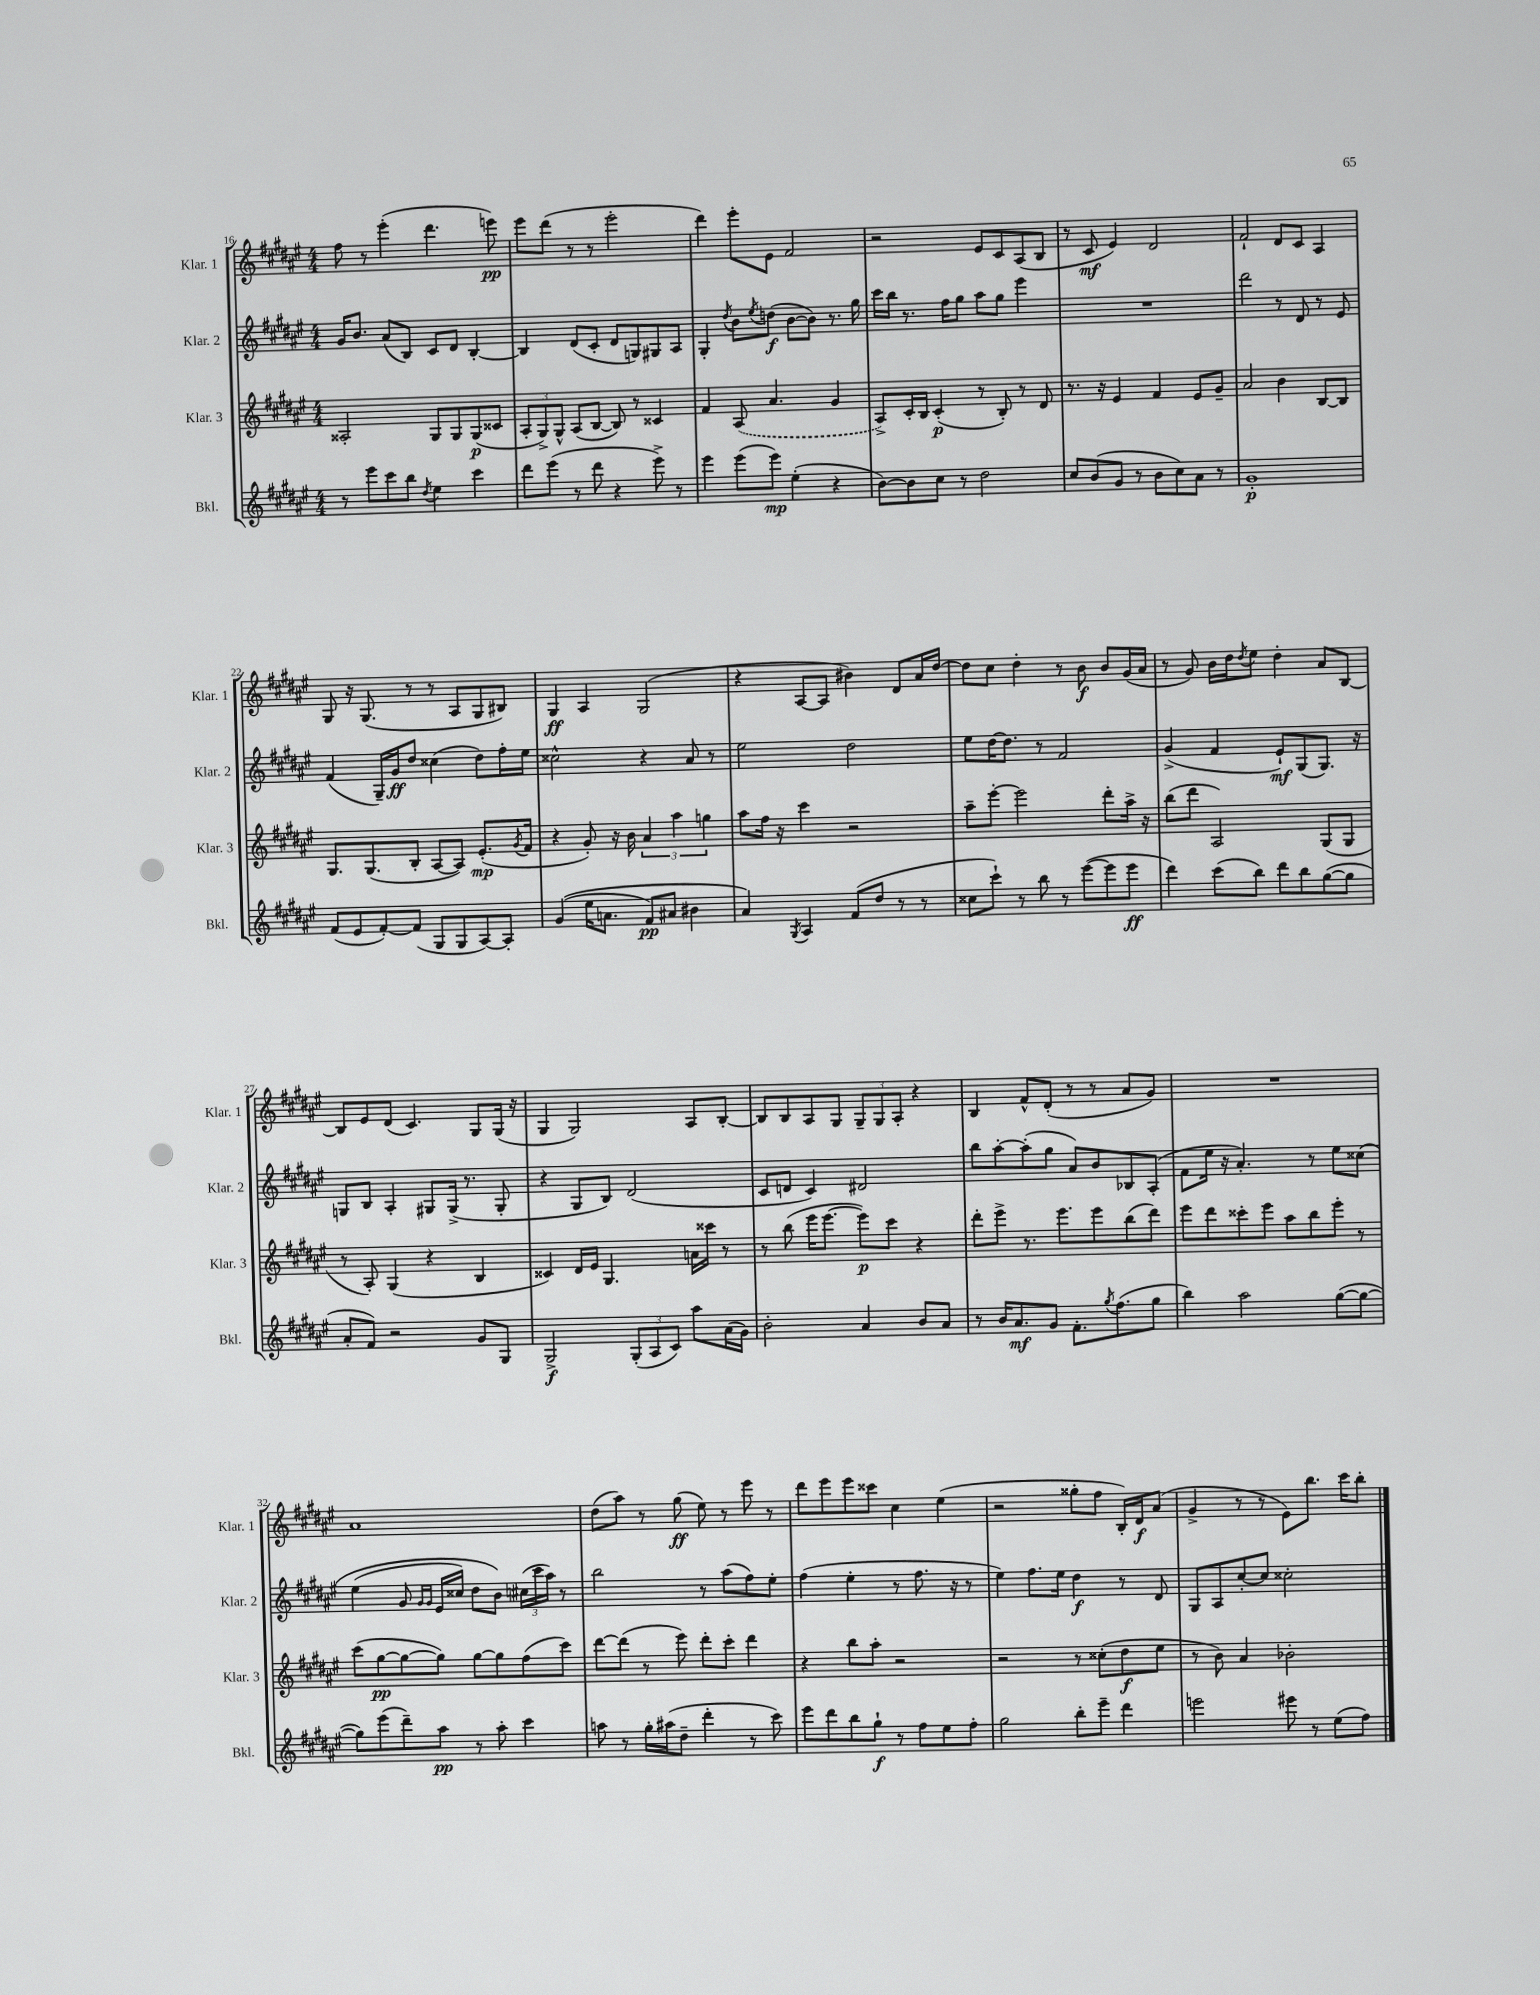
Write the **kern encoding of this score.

**kern	**kern	**kern	**kern
*staff4	*staff3	*staff2	*staff1
*clefG2	*clefG2	*clefG2	*clefG2
*k[f#c#g#d#a#e#]	*k[f#c#g#d#a#e#]	*k[f#c#g#d#a#e#]	*k[f#c#g#d#a#e#]
*M4/4	*M4/4	*M4/4	*M4/4
8r	2A##'/	16g#/LK	8ff#\
.	.	8.b/J	.
8eee#\L	.	.	8r
8ccc#\	.	(8a#/L	(4eee#'\
8bb\J	.	8B/J)	.
8qdd#/	.	.	.
4ee#\	8G#/L	8c#/L	4.ddd#\
.	8G#/	8d#/J	.
4ccc#\	(8G#/	[4B'/	.
.	8c##/J	.	8eee\)
=	=	=	=
8ddd#\L	12A#'/L	4B/]	8eee#\L
.	12G#^/)	.	.
(8eee#\J	.	.	(8ddd#\J
.	12G#^^/J	.	.
8r	(8A#/L	(8d#/L	8r
8ddd#\	[8B/J	8c#'/J	8r
4r	8B/])	8d#/L	2eee#'\
.	8r	8G/)	.
8eee#^\)	4c##/	8G#/	.
8r	.	8A#/J	.
=	=	=	=
4eee#\	4f#/	4G#'/	4ddd#\)
.	.	8qdd#/	.
(8eee#\L	(8A#/	8b\L	8eee#'\L
.	.	8qee#/	.
8eee#\J)	4.a#/	(8dd\J	8e#\J
(4ee#'\	.	[8b\L	2f#/
.	.	8b\]J)	.
4r	4g#/	8.r	.
.	.	16gg#\	.
=	=	=	=
[8b\L)	8A#^/L)	16ccc#\LL	2r
.	.	16bb\JJ	.
8b\]	16c#'/L	8.r	.
.	16B/JJ	.	.
8cc#\J	(4c#'/	.	.
.	.	16ff#\LK	.
8r	.	8gg#\J	.
2dd#\	8r	8aa#\L	8e#/L
.	8B'/)	8gg#\J	8c#/
.	8r	4eee#\	(8A#/
.	8d#/	.	8B/J
=	=	=	=
8cc#/L	8.r	1r	8r
(8b/	.	.	8c#/
.	16r	.	.
8g#/J	4e#/	.	4e#/)
8r	.	.	.
8b\L	4f#/	.	2d#/
8cc#\)	.	.	.
8a#\J	8e#/L	.	.
8r	8g#~/J	.	.
=	=	=	=
1g#'	2a#/	2ddd#\	2f#`/
.	4b\	8r	8d#/L
.	.	8d#/	8c#/J
.	[8B/L	8r	4A#/
.	8B/]J	8e#/	.
=	=	=	=
(8f#/L	8.G#/L	(4f#/	8G#/
8e#/	.	.	16r
.	(8.G#/	.	(8.G#/
[8f#'/)	.	16G#~/LL)	.
.	.	16g#/J	.
(8f#/]J	8B'/J	8dd#/J	8r
8G#/L	[8A#/L	(4cc##\	8r
8G#/	8A#/]J)	.	8A#/L
[8A#/)	(8.e#'/L	8dd#\L)	8G#/
8A#'/]J	.	16ff#'\L	8B#/J)
.	8qg#/	.	.
.	16f#/Jk	16ee#\JJ	.
=	=	=	=
&((4g#/	4r	2cc##^^\	4G#/
16ee#\LK	8g#'/)	.	4A#/
8.a\J	.	.	.
.	16r	.	.
.	16b\	.	.
8f#/L)	6a#/	4r	(2G#/
8a#/J	.	.	.
.	6aa#\	.	.
4b#\	.	8a#/	.
.	6gg\	.	.
.	.	8r	.
=	=	=	=
4a#/&)	8aa#\L	2ee#\	4r
.	16ff#\Jk	.	.
.	16r	.	.
8qG#/	.	.	.
4A#/	4ccc#\	.	[8A#/L
.	.	.	8A#/]J
(8f#/L	2r	2dd#\	4b#\)
8dd#/J	.	.	.
8r	.	.	8d#/L
8r	.	.	16a#/L
.	.	.	[16dd#/JJ
=	=	=	=
8cc##\L	8aa#~\L	8ee#\L	8dd#\]L
8ccc#`\J)	[8eee#'\J	[16dd#\K	8cc#\J
.	.	8.dd#\]J	.
8r	2eee#\]	.	4dd#'\
8bb\	.	8r	.
8r	.	2f#/	8r
([8eee#\L	.	.	8b\
8eee#\]	8ddd#'\L	.	8b/L
8eee#\J	16aa#^\Jk	.	(16g#/L
.	16r	.	16a#/JJ
=	=	=	=
4ddd#\)	(8bb\L	(4g#^/	8r
.	8ddd#\J	.	8g#/)
(8ccc#\L	2A#/)	4f#/	16b\LL
.	.	.	16dd#\J
.	.	.	8qdd#/
8bb\J)	.	.	8ee#\J
8ddd#\L	.	8e#`/L)	4dd#'\
8bb\	.	(8G#/	.
([8gg#\	(8G#/L	8.G#/J)	8a#/L
8gg#\]J	8G#/J	.	[8B/J
.	.	16r	.
=	=	=	=
8a#'/L	8r	8G/L	8B/]L
8f#/J)	8A#'/)	8B/J	8e#/
2r	(4G#/	4A#'/	(8d#/J
.	.	.	4.c#/)
.	4r	8G#/L	.
.	.	(16G#^/Jk	.
.	.	8.r	.
8g#/L	4B/	.	8G#/L
8G#/J	.	8G#'/	(16G#/Jk
.	.	.	16r
=	=	=	=
2G#^/	4c##/)	4r	4G#/
.	16d#/LL	8G#/L	2G#/)
.	16e#/JJ	.	.
.	4.G#/	8B/J)	.
(12G#'/L	.	(2d#/	.
12A#/	.	.	.
12c#/J)	.	.	.
8aa#\L	16a\LL	.	8A#/L
.	16ccc##\JJ	.	.
(16a#\L	8r	.	[8B'/J
16g#\JJ)	.	.	.
=	=	=	=
2b'\	8r	8c#/L	8B/]L
.	(8bb\	8d/J	8B/
.	16eee#\LK	4c#/)	8A#/
.	[8.eee#\J	.	.
.	.	.	8G#/J
4a#/	8eee#\]L)	2d#/	12G#~/L
.	.	.	12G#/
.	8ccc#\J	.	.
.	.	.	12A#'/J
8b/L	4r	.	4r
8a#/J	.	.	.
=	=	=	=
8r	8ddd#'\L	8bb\L	4B/
16b/LK	8eee#^\J	[8aa#'\	.
8.a#/	.	.	.
.	8.r	(8aa#'\]	8f#^^/L
8g#/J	.	8gg#\J	(8d#'/J
.	8.eee#\L	.	.
8.f#'\L	.	8a#/L)	8r
.	8eee#\	8b/	8r
8qgg#/	.	.	.
(8.ff#\	.	.	.
.	(8bb\	8B-/	8a#/L
8gg#\J	8ddd#\J)	(8A#'/J	8g#/J)
=	=	=	=
4bb\)	8eee#\L	8f#\L	1r
.	8ddd#\	16ee#\Jk	.
.	.	16r	.
2aa#\	8ccc##'\	4.a#'/)	.
.	8eee#\J	.	.
.	8aa#\L	.	.
.	8bb\	8r	.
([8gg#\L	8eee#'\J	8ee#\L	.
8gg#\_J	8r	&(8cc##\J	.
=	=	=	=
8gg#\]L)	(8ccc#\L	(4ee#\	1a#
(8eee#\	[8gg#\	.	.
8ddd#~\)	8gg#\_	8g#/	.
.	.	16qqg#/LL	.
.	.	16qqg#/JJ	.
8aa#\J	8gg#\]J)	16e#/LL	.
.	.	16cc##/JJ)	.
8r	[8gg#\L	8dd#\L	.
8aa#'\	8gg#\]	8b\J&)	.
4ccc#\	(8ff#\	(24cc#\LL	.
.	.	24ccc#\	.
.	.	24aa#\JJ)	.
.	8ccc#\J)	8r	.
=	=	=	=
8aa\	[8ddd#\L	2bb\	(8dd#\L
8r	(8ddd#\]J	.	8aa#\J)
16gg#'\LL	8r	.	8r
(16aa#\J	.	.	.
8dd#~\J	8eee#\)	.	(8gg#\
4ddd#'\	8ddd#'\L	8r	8ee#\)
.	8ccc#'\J	(8aa#\L	8r
8r	4ddd#\	8ff#\)	8eee#\
8ccc#\)	.	8ee#'\J	8r
=	=	=	=
8eee#\L	4r	(4ff#\	8ddd#\L
8ddd#\	.	.	8eee#\
8bb\	8bb\L	4ee#'\	8eee#\
8gg#`\J	8aa#'\J	.	8ccc##\J
8r	2r	8r	4cc#\
8ff#\L	.	8.ff#\	.
8ee#\	.	.	(4ee#\
.	.	16r	.
8ff#'\J	.	8r	.
=	=	=	=
2gg#\	2r	4ee#\)	2r
.	.	8.ff#\L	.
.	.	16ee#\Jk	.
8bb'\L	8r	4dd#\	8gg##'\L
8eee#~\J	(8cc##'\L	.	8ff#\J
4ddd#\	8dd#\	8r	16B'/LL)
.	.	.	16d#/J
.	8ee#\J	8d#/	(8a#/J
=	=	=	=
2eee\	8r	8G#/L	4g#^/
.	8b\)	8A#/	.
.	4a#/	[8cc#'/	8r
.	.	8cc#/]J	8r
8eee#\	2b-'\	2cc##'\	8e#\L)
8r	.	.	8.bb\J
(8ee#\L	.	.	.
.	.	.	16ccc#\LK
8ff#\J)	.	.	8bb'\J
==	==	==	==
*-	*-	*-	*-
